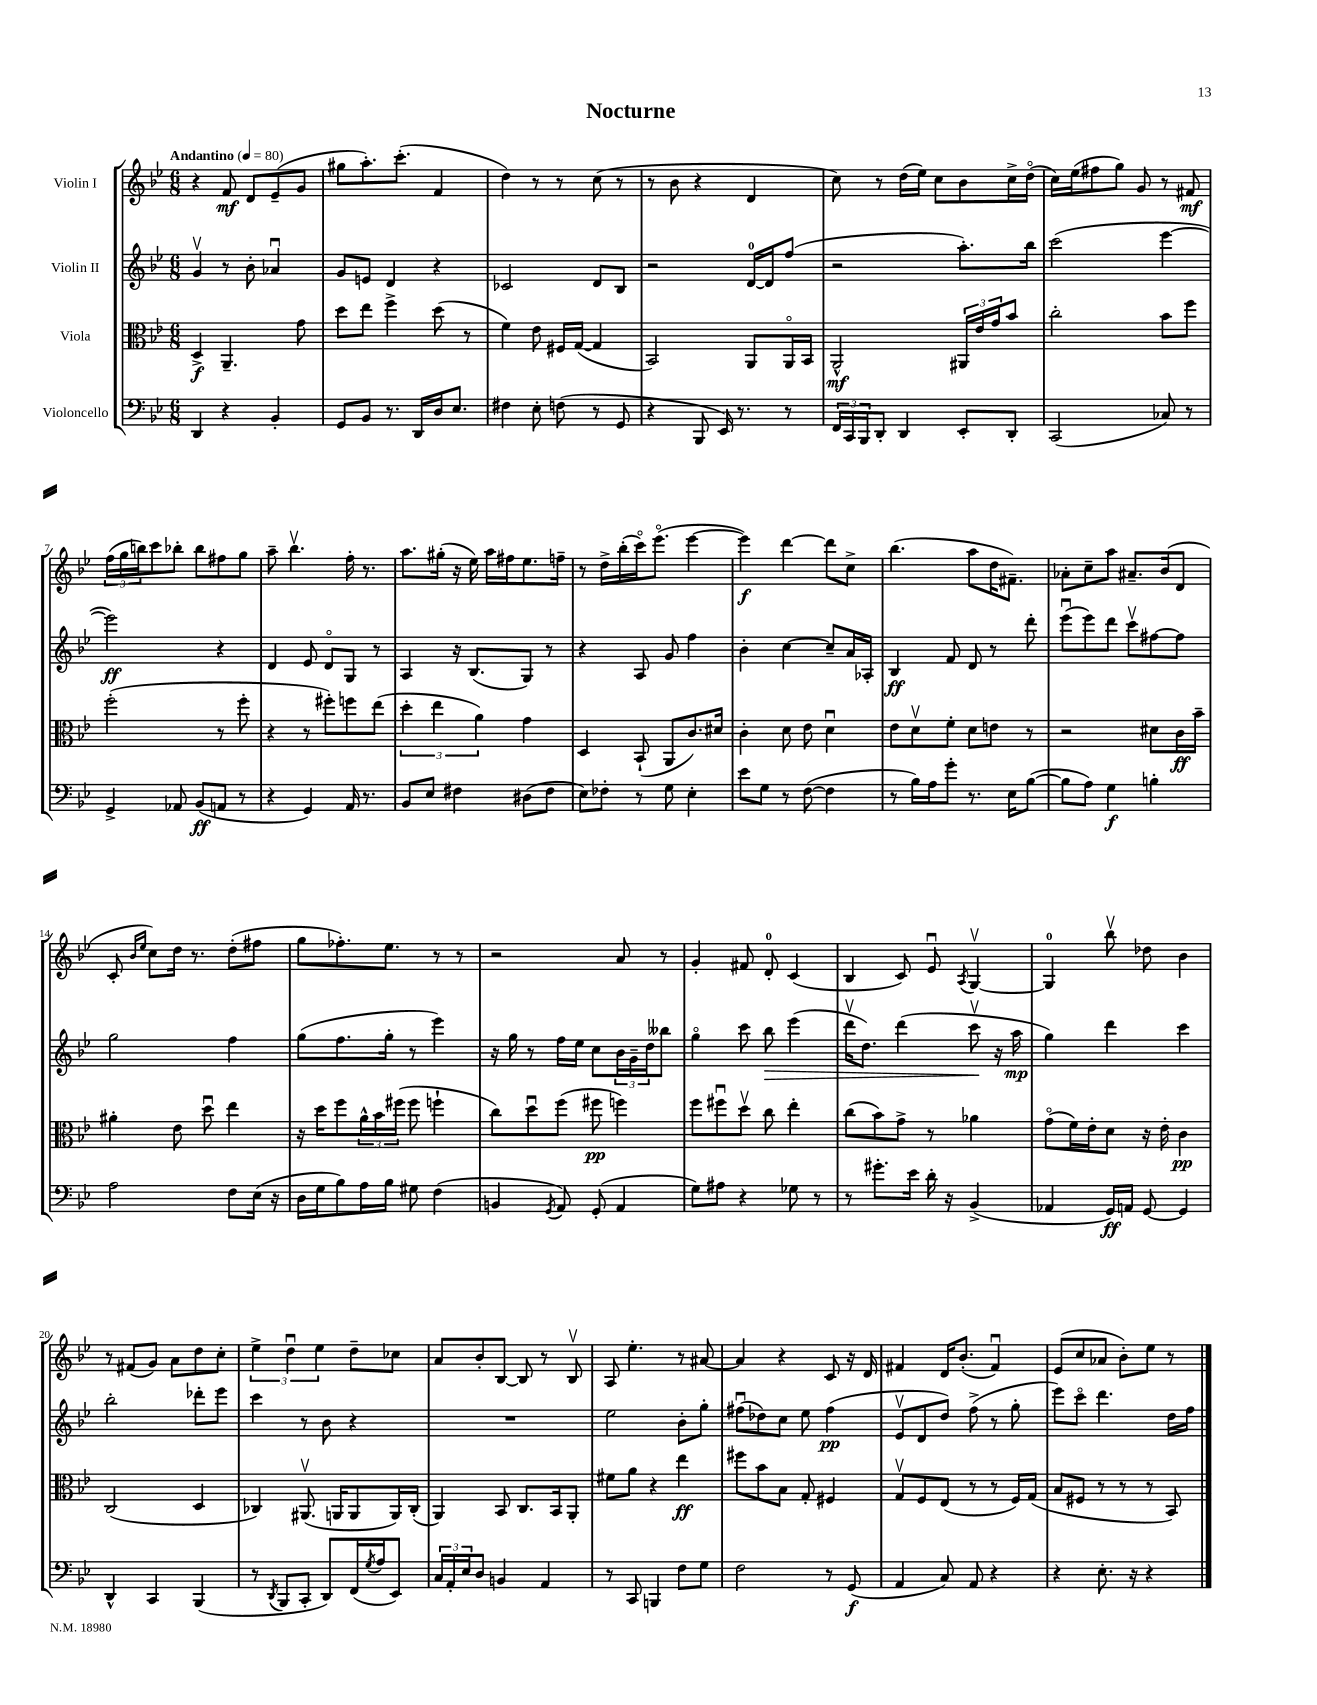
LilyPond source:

\header { title = "Nocturne" }
<<
\new StaffGroup <<
\new Staff = "s0" \with { instrumentName = "Violin I" } {
    \clef treble \key bes \major \numericTimeSignature \time 6/8 \tempo "Andantino" 4 = 80
    r4 f'8\mf d'8 ees'8--( g'8 |
    gis''8 a''8.-.) c'''8.-.( f'4 |
    d''4) r8 r8 c''8( r8 |
    r8 bes'8 r4 d'4 |
    c''8) r8 d''16( ees''16) c''8 bes'8 c''16-> d''16\flageolet( |
    c''16) ees''16( fis''8 g''8) g'8 r8 fis'8\mf |
    \tuplet 3/2 { f''16( g''16 b''16) } c'''8 bes''8-. bes''8 fis''8 g''8 |
    a''8-- bes''4.\upbow f''16-. r8. |
    a''8. gis''16-.( r16 ees''16) a''16 fis''16 ees''8. f''16-- |
    r8 d''16-> bes''16-.( c'''16\flageolet) ees'''8.\flageolet( ees'''4~ |
    ees'''4\f) d'''4~ d'''8 c''8-> |
    bes''4.( a''8 d''16 fis'8.--) |
    aes'8-. c''8-- a''8 ais'8.-- bes'16( d'8 |
    c'8-. \grace { bes'16 ees''16 } c''8) d''16 r8. d''8-.( fis''8 |
    g''8 fes''8.-.) ees''8. r8 r8 |
    r2 a'8 r8 |
    g'4-. fis'8 d'8-0-. c'4( |
    bes4 c'8) ees'8\downbow \acciaccatura { a8 } g4~\upbow |
    g4-0 bes''8\upbow des''8 bes'4 |
    r8 fis'8( g'8) a'8 d''8 c''8-. |
    \tuplet 3/2 { ees''4-> d''4\downbow ees''4 } d''8-- ces''8 |
    a'8 bes'8-. bes8~ bes8 r8 bes8\upbow |
    a8 ees''4.-. r8 ais'8~ |
    ais'4 r4 c'8 r16 d'16 |
    fis'4 d'16 bes'8.-.( fis'4\downbow) |
    ees'8( c''8 aes'8 bes'8-.) ees''8 r8 \bar "|." |
}
\new Staff = "s1" \with { instrumentName = "Violin II" } {
    \clef treble \key bes \major \numericTimeSignature \time 6/8
    g'4\upbow r8 bes'8-. aes'4\downbow |
    g'8 e'8 d'4 r4 |
    ces'2 d'8 bes8 |
    r2 d'16-0~ d'16 f''8( |
    r2 a''8.-.) bes''16 |
    c'''2( ees'''4~ |
    ees'''2\ff) r4 |
    d'4 ees'8 d'8\flageolet g8 r8 |
    a4 r16 bes8.( g8) r8 |
    r4 a8 g'8 f''4 |
    bes'4-. c''4~ c''8-- a'16 aes16-. |
    bes4\ff f'8 d'8 r8 d'''8-. |
    ees'''8\downbow( ees'''8) d'''8 c'''8\upbow fis''8~ fis''8 |
    g''2 f''4 |
    g''8( f''8. g''16-. r8 ees'''4) |
    r16 g''16 r8 f''16 ees''16 c''8 \tuplet 3/2 { bes'16 g'16-- d''16 } beses''8 |
    g''4\flageolet c'''8 bes''8\> ees'''4( |
    d'''16\upbow d''8.) d'''4( c'''8\upbow\! r16 a''16\mp |
    g''4) d'''4 c'''4 |
    bes''2-. des'''8-. ees'''8 |
    c'''4 r8 bes'8 r4 |
    R2. |
    ees''2 bes'8-. g''8-. |
    fis''8\downbow( des''8) c''8 ees''8 fis''4\pp( |
    ees'8\upbow d'8 d''8) f''8->( r8 g''8-. |
    ees'''8) c'''8\flageolet d'''4. d''16 f''16 \bar "|." |
}
\new Staff = "s2" \with { instrumentName = "Viola" } {
    \clef alto \key bes \major \numericTimeSignature \time 6/8
    d4->\f a,4.-- g'8 |
    d''8 ees''8 f''4-> d''8( r8 |
    f'4) ees'8 fis16 g16~( g4 |
    bes,2) a,8 a,16\flageolet bes,16 |
    a,2-^\mf \tuplet 3/2 { ais,16 ees'16 g'16 } bes'8 |
    c''2-. bes'8 f''8 |
    f''2-.( r8 f''8-. |
    r4 r8 fis''8-.) f''8 ees''8( |
    \tuplet 3/2 { d''4-. ees''4 a'4) } g'4 |
    d4 bes,8-!( a,8 c'8.) dis'16 |
    c'4-. d'8 ees'8 d'4\downbow |
    ees'8 d'8\upbow f'8-. d'8 e'8 r8 |
    r2 dis'8 c'16\ff bes'16-- |
    ais'4-. ees'8 d''8\downbow ees''4 |
    r16 d''16 f''8 \tuplet 3/2 { a'16-^ bes'16 fis''16( } fis''8 f''4-! |
    c''8) d''8\downbow f''8( fis''8\pp f''4) |
    f''8 fis''8\downbow d''8\upbow c''8 ees''4-. |
    c''8( bes'8) g'8-> r8 aes'4 |
    g'8\flageolet( f'16) ees'16-. d'8 r16 ees'16-. c'4\pp |
    c2( d4 |
    ces4) ais,8.\upbow( a,16 a,8 a,16) ces16-.( |
    a,4) bes,8 c8. bes,16 a,8-. |
    fis'8 a'8 r4 ees''4\ff |
    fis''8 bes'8 bes8 g8-. fis4 |
    g8\upbow f8 ees8( r8 r8 f16) g16( |
    bes8 fis8 r8 r8 r8 bes,8) \bar "|." |
}
\new Staff = "s3" \with { instrumentName = "Violoncello" } {
    \clef bass \key bes \major \numericTimeSignature \time 6/8
    d,4 r4 bes,4-. |
    g,8 bes,8 r8. d,16 d16 ees8. |
    fis4 ees8-. f8( r8 g,8 |
    r4 bes,,8 ees,16) r8. r8 |
    \tuplet 3/2 { f,16 c,16 bes,,16 } d,8-. d,4 ees,8-. d,8-. |
    c,2( ces8) r8 |
    g,4-> aes,8 bes,8\ff( a,8 r8 |
    r4 g,4) a,16 r8. |
    bes,8 ees8 fis4 dis8( fis8 |
    ees8) fes8-. r8 g8 ees4-. |
    ees'8 g8 r8 f8~( f4 |
    r8 bes16) a16 g'8-. r8. ees16 bes8~( |
    bes8 a8) g4\f b4-. |
    a2 f8 ees16( r16 |
    d16 g16 bes8) a16 bes16 gis8 f4( |
    b,4 \acciaccatura { g,8 } a,8) g,8-.( a,4 |
    g8) ais8 r4 ges8 r8 |
    r8 gis'8.-. ees'16 d'16-. r16 bes,4->( |
    aes,4 g,16\ff) a,16 g,8~ g,4 |
    d,4-^ c,4 bes,,4( |
    r8 \acciaccatura { d,8 } bes,,8 c,8-. d,8) f,16( \acciaccatura { g8 } a16 ees,8) |
    \tuplet 3/2 { c16 a,16-. ees16 } d8 b,4 a,4 |
    r8 c,8 b,,4 f8 g8 |
    f2 r8 g,8\f( |
    a,4 c8) a,8 r4 |
    r4 ees8.-. r16 r4 \bar "|." |
}
>>
>>
